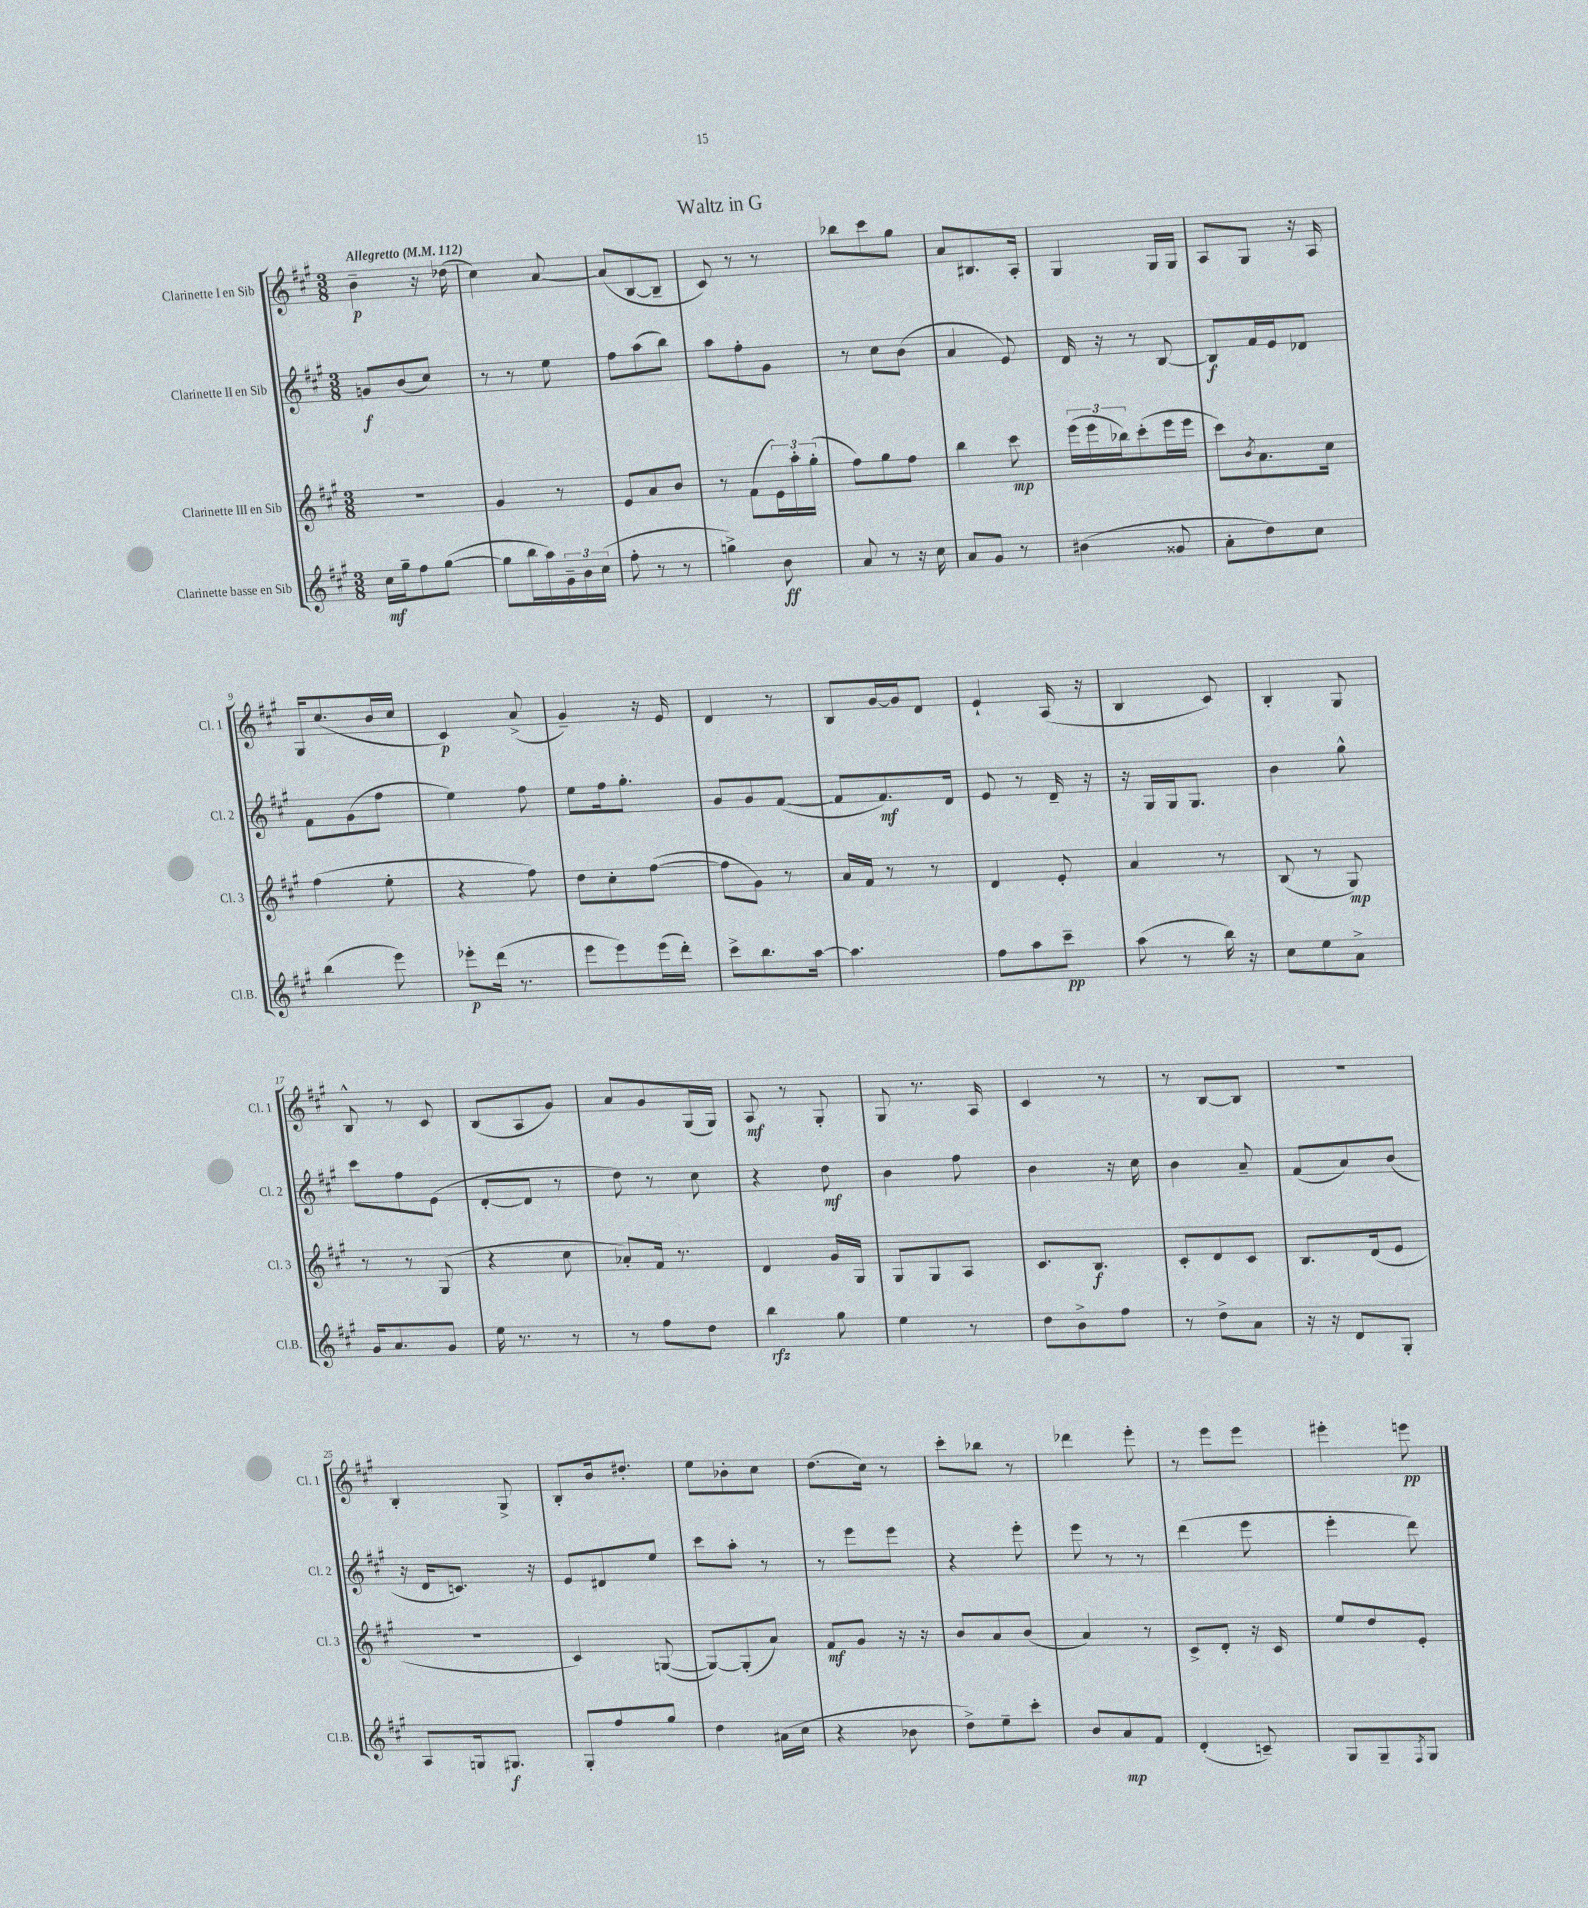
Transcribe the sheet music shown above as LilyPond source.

\header { title = "Waltz in G" }
<<
\new StaffGroup <<
\new Staff = "s0" \with { instrumentName = "Clarinette I en Sib" shortInstrumentName = "Cl. 1" } {
    \clef treble \key a \major \numericTimeSignature \time 3/8 \tempo "Allegretto" 4 = 112
    b'4--\p r16 des''16( |
    cis''4) a'8~ |
    a'8( b8~ b8-- |
    cis'8) r8 r8 |
    bes''8 cis'''8 gis''8 |
    a'8 bis8. a16-. |
    gis4 gis16 gis16 |
    a8 gis8 r16 a16 |
    gis16 cis''8.( b'16 cis''16 |
    cis'4\p) a'8->( |
    gis'4--) r16 e'16 |
    d'4 r8 |
    b8 gis'16~ gis'16 d'8 |
    e'4-! a16( r16 |
    b4 cis'8) |
    b4-. gis8 |
    b8-^ r8 cis'8 |
    b8( a8 gis'8) |
    a'8 gis'8 gis16( gis16) |
    a8\mf r8 gis8-. |
    gis8 r8. a16 |
    cis'4 r8 |
    r8 b8~ b8 |
    R4. |
    b4-. gis8-> |
    b8-. b'16 dis''8.-. |
    e''8 bes'8-. cis''8 |
    d''8.( cis''16) r8 |
    cis'''8-. bes''8 r8 |
    des'''4 e'''8-. |
    r8 e'''8 e'''8 |
    eis'''4-. e'''8\pp \bar "|." |
}
\new Staff = "s1" \with { instrumentName = "Clarinette II en Sib" shortInstrumentName = "Cl. 2" } {
    \clef treble \key a \major \numericTimeSignature \time 3/8
    g'8\f b'8( cis''8) |
    r8 r8 e''8 |
    fis''8 a''8( b''8) |
    a''8 fis''8-. gis'8 |
    r8 cis''8 b'8( |
    a'4 e'8) |
    d'16 r16 r8 b8~ |
    b8\f fis'16 e'16 des'8 |
    fis'8 gis'8( fis''8 |
    e''4) fis''8 |
    e''8 fis''16 gis''8.-. |
    gis'8 gis'8 fis'8~( |
    fis'8 fis'8.\mf) d'16 |
    e'8 r8 d'16-- r16 |
    r16 gis16 gis16 gis8. |
    b'4 gis''8-^ |
    cis'''8 fis''8 e'8( |
    d'8~-. d'8 r8 |
    d''8) r8 cis''8 |
    r4 d''8\mf |
    b'4 fis''8 |
    b'4 r16 cis''16 |
    b'4 a'8-- |
    fis'8( a'8) b'8( |
    r16 d'16 c'8.) r16 |
    e'8 dis'8 e''8 |
    cis'''8 a''8-. r8 |
    r8 e'''8 e'''8 |
    r4 e'''8-. |
    e'''8 r8 r8 |
    d'''4( e'''8 |
    e'''4-. d'''8) \bar "|." |
}
\new Staff = "s2" \with { instrumentName = "Clarinette III en Sib" shortInstrumentName = "Cl. 3" } {
    \clef treble \key a \major \numericTimeSignature \time 3/8
    R4. |
    gis'4 r8 |
    e'8 a'8 b'8 |
    r8 fis'8( \tuplet 3/2 { e'16) a''16-. gis''16-.( } |
    fis''8) gis''8 fis''8 |
    b''4 cis'''8\mp |
    \tuplet 3/2 { e'''16( e'''16 bes''16) } cis'''8-.( e'''16 e'''16 |
    cis'''8) \acciaccatura { b'8 } a'8. cis''16 |
    fis''4( e''8-. |
    r4 fis''8) |
    d''8 cis''8-. fis''8~( |
    fis''8 gis'8) r8 |
    a'16 fis'16 r8 r8 |
    d'4 e'8-. |
    a'4 r8 |
    b8( r8 gis8\mp) |
    r8 r8 gis8( |
    r4 cis''8 |
    aes'8-.) fis'16 r8. |
    d'4 gis'16 gis16 |
    gis8 gis8 a8 |
    cis'8. b8.\f |
    cis'8-. d'8 cis'8 |
    b8. d'16( e'8 |
    r4. |
    cis'4) g8~( |
    g8~) g8-.( a'8) |
    fis'8\mf gis'8 r16 r16 |
    b'8 a'8 b'8( |
    a'4) r8 |
    cis'8-> d'8-. r16 cis'16 |
    e''8 d''8 e'8-. \bar "|." |
}
\new Staff = "s3" \with { instrumentName = "Clarinette basse en Sib" shortInstrumentName = "Cl.B." } {
    \clef treble \key a \major \numericTimeSignature \time 3/8
    cis''16\mf gis''16-- fis''8 gis''8~( |
    gis''8 b''16 a''16) \tuplet 3/2 { gis'16-- b'16 cis''16( } |
    fis''8-. r8 r8 |
    g''4->) b'8\ff |
    a'8 r8 r16 cis''16 |
    a'8 gis'8 r8 |
    bis'4( gisis'8 |
    a'8-. d''8) cis''8 |
    b''4( e'''8) |
    ees'''8-.\p d'''16( r8. |
    e'''8 e'''8) e'''16( d'''16-.) |
    cis'''8-> b''8. a''16~ |
    a''4. |
    fis''8 a''8 cis'''8--\pp |
    a''8( r8 b''16) r16 |
    cis''8 e''8 a'8-> |
    gis'16 a'8. gis'8 |
    e''16 r8. r8 |
    r8 fis''8 d''8 |
    b''4\rfz gis''8 |
    e''4 r8 |
    d''8 b'8-> fis''8 |
    r8 d''8-> a'8 |
    r16 r16 d'8 gis8-. |
    a8 g16 gis8.\f |
    gis8-. fis''8 gis''8 |
    d''4 ais'16( cis''16 |
    r4 bes'8 |
    d''8->) e''8-- cis'''8-. |
    b'8 a'8\mp fis'8 |
    d'4-.( c'8--) |
    gis8 gis8-- \acciaccatura { fis8 } gis8 \bar "|." |
}
>>
>>
